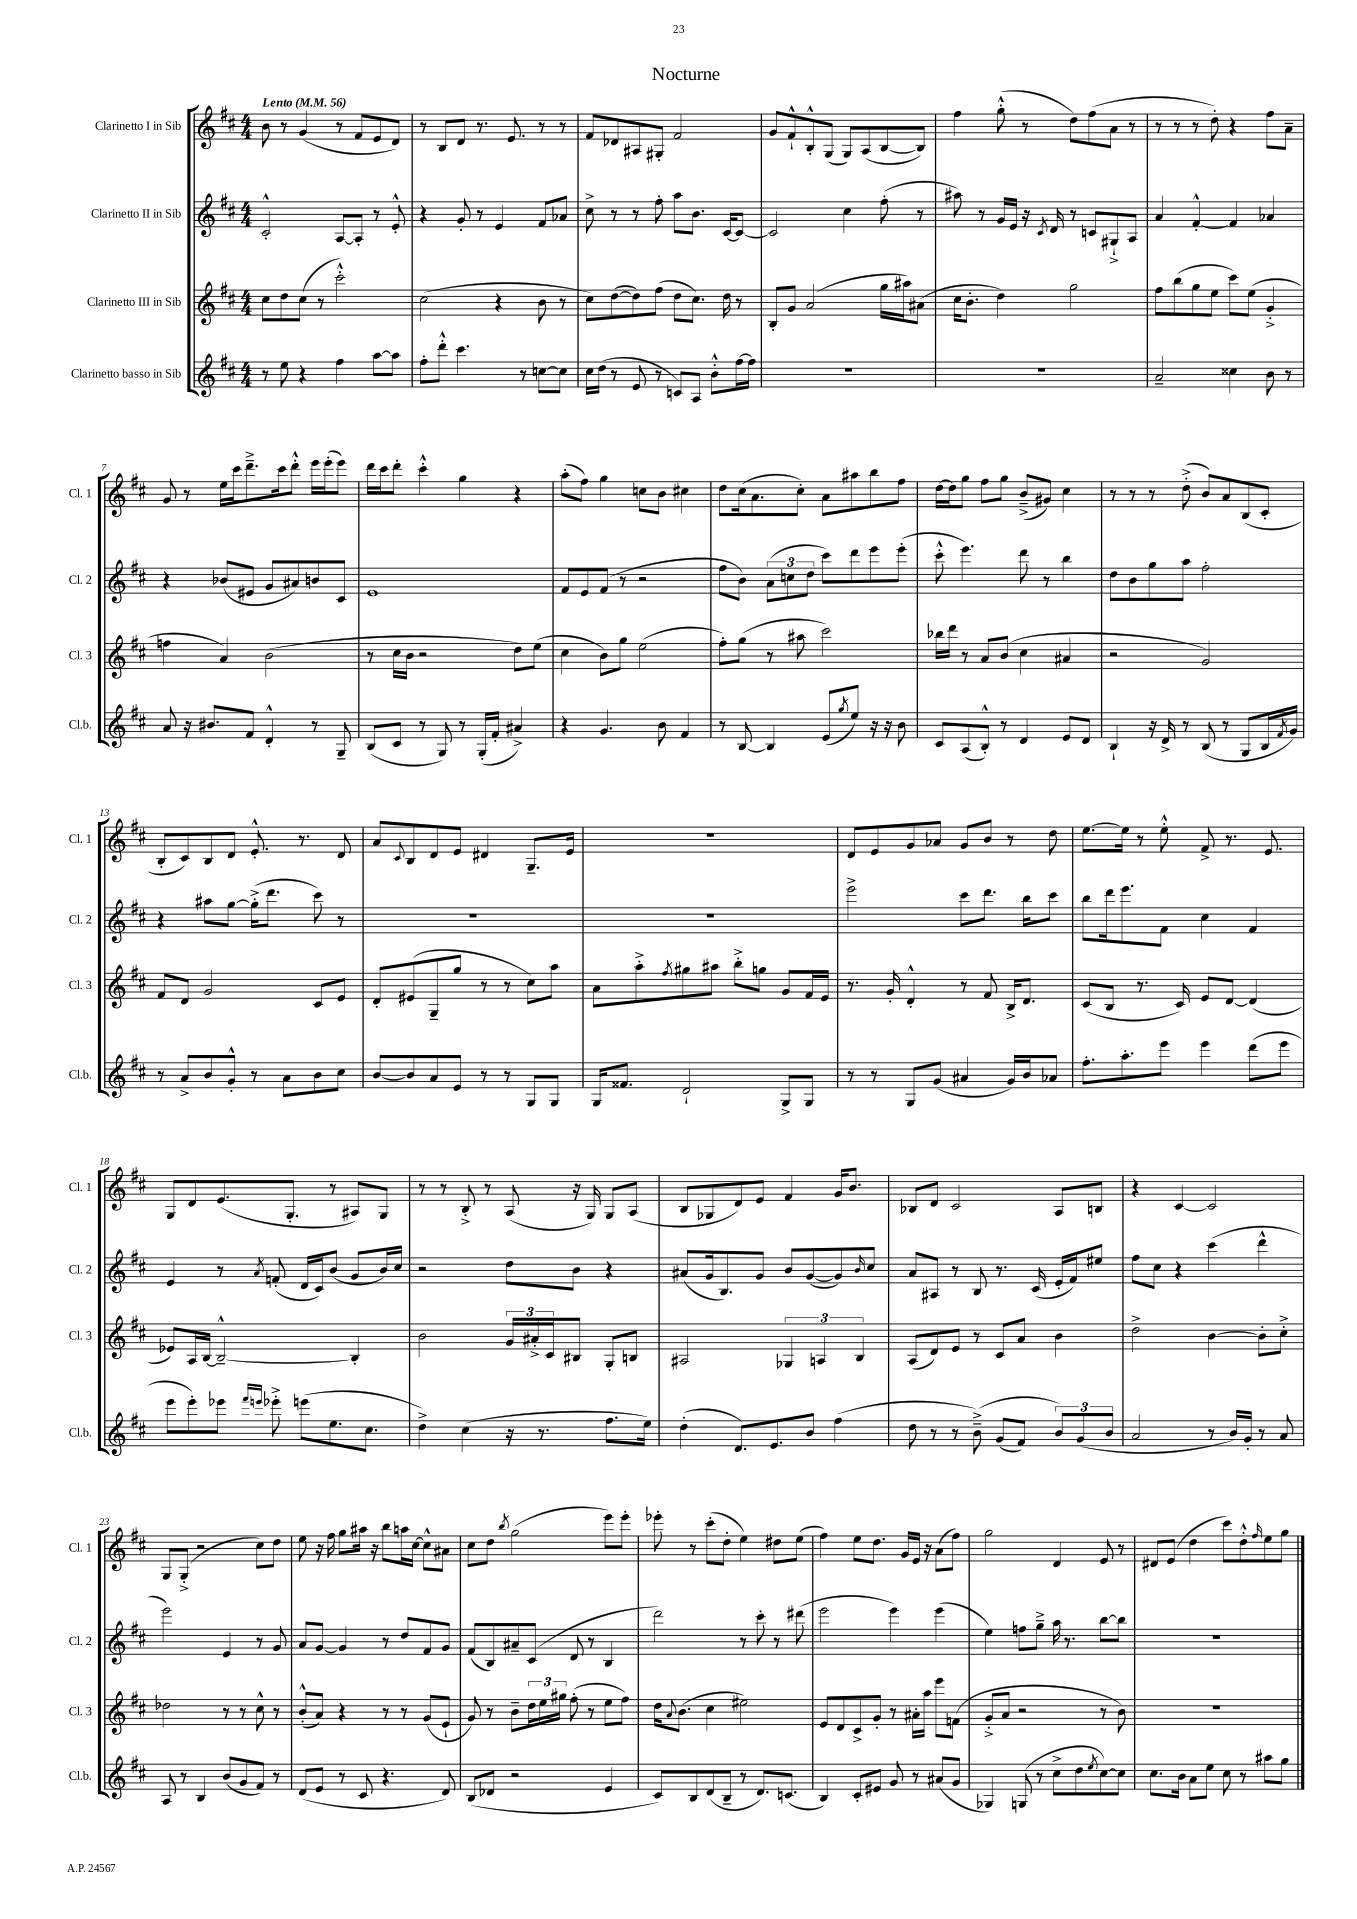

**kern	**kern	**kern	**kern
*staff4	*staff3	*staff2	*staff1
*clefG2	*clefG2	*clefG2	*clefG2
*k[f#c#]	*k[f#c#]	*k[f#c#]	*k[f#c#]
*M4/4	*M4/4	*M4/4	*M4/4
*MM56	*MM56	*MM56	*MM56
8r	8cc#	2c#'^^	8b
8ee	8dd	.	8r
4r	(8cc#	.	(4g
.	8r	.	.
4ff#	2ccc#'^^)	[8A	8r
.	.	8A']	8f#
[8aa	.	8r	8e
8aa]	.	8e'^^	8d)
=	=	=	=
8ff#'	(2cc#	4r	8r
8ddd'^^	.	.	8B
4.ccc#	.	8g'	8d
.	.	8r	8.r
.	4r	4e	.
.	.	.	8.e
8r	.	.	.
[8cc	8b	8f#	8r
8cc]	8r	8a-	8r
=	=	=	=
16cc#	8cc#)	8cc#^	8f#
(16dd	.	.	.
8r	([8dd	8r	8d-
8e	8dd])	8r	8A#
8r	(8ff#	8ff#'	8G#'
8c)	8dd	8aa	2f#
8A	8.cc#)	8.b	.
8b'^^	.	.	.
.	16dd	[16c#	.
[16ff#	8r	8c#_	.
16ff#]	.	.	.
=	=	=	=
1r	8B'	2c#]	8g
.	8g	.	8f#`^^
.	(2a	.	8B'^^
.	.	.	(8G
.	.	4cc#	8G)
.	.	.	(8A
.	16gg	(8ff#'	[8B
.	16aa#)	.	.
.	(8a#	8r	8B])
=	=	=	=
1r	16cc#	8aa#)	4ff#
.	8.b'	.	.
.	.	8r	.
.	4dd)	16g	(8gg'^^
.	.	16e	.
.	.	16r	8r
.	.	8qc#	.
.	.	16d	.
.	2gg	8r	8dd)
.	.	8c	(8ff#
.	.	8G#`^	8a
.	.	8A	8r
=	=	=	=
2a~	8ff#	4a	8r
.	(8bb	.	8r
.	8gg	[4f#'^^	8r
.	8ee	.	8dd')
4cc##	8ccc#)	4f#]	4r
.	(8ee	.	.
8b	4g'^	4a-	8ff#
8r	.	.	8a~
=	=	=	=
8a	4ff	4r	8g
16r	.	.	8r
8.b#	.	.	.
.	4a)	(8b-	16ee
.	.	.	16ccc#
8f#	.	8e#	8.ddd~^
4d'^^	(2b	8g	.
.	.	.	16ccc#
.	.	8a#)	8ddd'^^
8r	.	8b	16eee
.	.	.	(16eee'
8G~	.	8c#	8eee)
=	=	=	=
(8B	8r	1e	16ddd
.	.	.	16ccc#
8c#	16cc#	.	8ddd'
.	16b	.	.
8r	2r	.	4ccc#'^^
8G)	.	.	.
8r	.	.	4gg
(16G'	.	.	.
16f#'	.	.	.
4a#^)	8dd)	.	4r
.	(8ee	.	.
=	=	=	=
4r	4cc#	8f#	(8aa'
.	.	8e	8ff#)
4.g	8b)	(8f#	4gg
.	8gg	8r	.
.	(2ee	2r	8cc
8b	.	.	8b
4f#	.	.	4cc#
=	=	=	=
8r	8ff#')	8ff#	8dd
[8B	(8gg	8b)	(16cc#
.	.	.	8.a
4B]	8r	(12a	.
.	.	12cc	.
.	8aa#	.	8cc#')
.	.	12dd	.
(8e	2ccc#)	8ccc#)	8a
8qgg	.	.	.
8ee)	.	8ddd	8aa#
16r	.	8eee	8bb
16r	.	.	.
8b	.	(8eee'	8ff#
=	=	=	=
8c#	16bb-	8ccc#'^^	[16dd
.	16ddd	.	16dd]
(8A	8r	4.eee)	8gg
8B'^^)	8a	.	8ff#
8r	(8b	.	8gg
4d	4cc#	8ddd	(8b~^
.	.	8r	8g#)
8e	4a#	4bb	4cc#
8d	.	.	.
=	=	=	=
4B`	2r	8dd	8r
.	.	8b	8r
16r	.	8gg	8r
16d^	.	.	.
8r	.	8aa	(8dd'^
(8B	2g)	2ff#'	8b)
8r	.	.	8a
8G	.	.	(8B
16B	.	.	8c#'
8qf#	.	.	.
16g)	.	.	.
=	=	=	=
8r	8f#	4r	8B'
8a^	8d	.	8c#)
8b	2g	8aa#	8B
8g'^^	.	[8gg	8d
8r	.	(16gg'^]	8.e'^^
.	.	8.ddd	.
8a	.	.	.
.	.	.	8.r
8b	8c#	8ccc#)	.
8cc#	8e	8r	8d
=	=	=	=
[8b	8d'	1r	8a
.	.	.	8qqc#
8b]	(8e#	.	8B
8a	8G~	.	8d
8e	8gg	.	8e
8r	8r	.	4d#
8r	8r	.	.
8G	8cc#)	.	8.G~
8G	8aa	.	.
.	.	.	16e
=	=	=	=
16G	8a	1r	1r
8.f##	.	.	.
.	8aa'^	.	.
.	8qff#	.	.
2d`	8gg#	.	.
.	8aa#	.	.
.	8bb'^	.	.
.	8gg	.	.
8G^	8g	.	.
8G	16f#	.	.
.	16e	.	.
=	=	=	=
8r	8.r	2eee^	8d
8r	.	.	8e
.	16g'	.	.
8G	4d'^^	.	8g
(8g	.	.	8a-
4a#	8r	8ccc#	8g
.	8f#	8.ddd	8b
16g)	16B^	.	8r
16b	8.d	16bb	.
8a-	.	8ccc#	8dd
=	=	=	=
8.ff#'	(8c#	8bb	[8.ee
.	8B	16ddd	.
8.aa'	.	8.eee	16ee]
.	8.r	.	8r
8eee	.	8f#	8ee'^^
.	16c#)	.	.
4eee	8e	4cc#	8f#^
.	[8d	.	8.r
(8ddd	(4d]	4f#	.
.	.	.	8.e
8eee	.	.	.
=	=	=	=
8eee	8e-)	4e	8G
8eee')	16A	.	8d
.	[16B	.	.
8eee-	2B~^^_	8r	(8.e
16qqfff#	.	.	.
16qqeee	.	8qa	.
8eee-'^	.	(8f'	.
.	.	.	8.G'
(8eee	.	16d	.
.	.	16c#)	.
8.ee	.	(8b	8r
.	4B']	8g	8A#)
8.cc#	.	.	.
.	.	16b)	8G
.	.	16cc#	.
=	=	=	=
4dd^)	2b	2r	8r
.	.	.	8r
(4cc#	.	.	8B'^
.	.	.	8r
16r	24g	8dd	(8A
.	24a#'^	.	.
8.r	.	.	.
.	24c#	.	.
.	8B#	8b	16r
.	.	.	16G)
8.ff#	8G'	4r	8G
.	8B	.	(8A
16ee)	.	.	.
=	=	=	=
(4dd'	2A#	(8a#	8B
.	.	16g	8G-
.	.	8.B)	.
8.d)	.	.	8d)
.	.	8g	8e
8.e	.	.	.
.	6G-	8b	4f#
8b	.	([8g	.
.	6A	.	.
(4ff#	.	8g])	16g
.	.	.	8.b
.	6B	.	.
.	.	16qqb	.
.	.	8cc#	.
=	=	=	=
8dd	(8A	8a	8B-
8r	8d)	8A#	8d
8r	8e	8r	2c#
&(8b~^)	8r	8B	.
(8g	8c#	8.r	.
8f#)	8a	.	.
.	.	(16c#	.
12b&)	4b	16e'	8A
.	.	16f#)	.
(12g	.	.	.
.	.	8ee#	8B
12b	.	.	.
=	=	=	=
2a	2dd^	8ff#	4r
.	.	8cc#	.
.	.	4r	[4c#
8r	[4b	(4ccc#	2c#]
16b)	.	.	.
16g'	.	.	.
8r	8b']	4ddd^^	.
8a	8cc#'^	.	.
=	=	=	=
8A	2dd-	2eee)	8G
8r	.	.	(8G'^
4B	.	.	2r
(8b	8r	4e	.
8g	8r	.	.
8f#)	8cc#^^	8r	8cc#)
8r	8r	8g	8dd
=	=	=	=
(8d	(8b'^^	8a	8ee
8e	8a)	[8g	16r
.	.	.	16ff#
8r	4r	4g]	8gg
8c#	.	.	16aa#
.	.	.	16r
4.r	8r	8r	8bb
.	8r	8dd	16aa
.	.	.	[16cc#
.	(8g	8f#	8cc#^^]
8d)	8e`	8g	8a#
=	=	=	=
(8B	8g)	(8f#	8cc#
8d-	8r	8B)	8dd
.	.	.	8qbb
2r	8b~	8a#~	(2gg
.	24dd	(8c#	.
.	24ee	.	.
.	24gg#	.	.
.	(8ff#'	8d	.
.	8r	8r	.
4e	8ee	4B	8eee)
.	8ff#)	.	8eee'
=	=	=	=
8c#)	16dd	2ddd)	8eee-'
.	8qqa	.	.
.	(8.b	.	.
8B	.	.	8r
(8d	4cc#	.	(8ccc#'
8B~	.	.	8dd'
8r	2ee#)	8r	4ee)
8.d)	.	8ccc#'	.
.	.	8r	8dd#
(8.c	.	.	.
.	.	(8ddd#	(8ee
=	=	=	=
4B)	8e	2eee	4ff#)
.	8d	.	.
8c#'	8c#^	.	8ee
8e#	8g'	.	8.dd
8g	8r	4eee)	.
.	.	.	16g
8r	16a#'	.	16e
.	16aa	.	16r
(8a#	8eee	(4eee	(8a
8g	(8f	.	8ff#)
=	=	=	=
4G-)	8g'^	4ee)	2gg
.	8a	.	.
(8G	2r	8ff	.
8r	.	8gg~^	.
8cc#^	.	16aa	4d
.	.	8.r	.
8dd	.	.	.
8qee	.	.	.
[8cc#)	8r	[8bb	8e
8cc#]	8b)	8bb]	8r
=	=	=	=
8.cc#	1r	1r	8d#
.	.	.	(8e
16b	.	.	.
8a	.	.	4dd
8ee	.	.	.
8cc#	.	.	8ccc#)
8r	.	.	8dd'^^
.	.	.	16qqff#
8aa#	.	.	8ee
8gg	.	.	8gg
==	==	==	==
*-	*-	*-	*-
